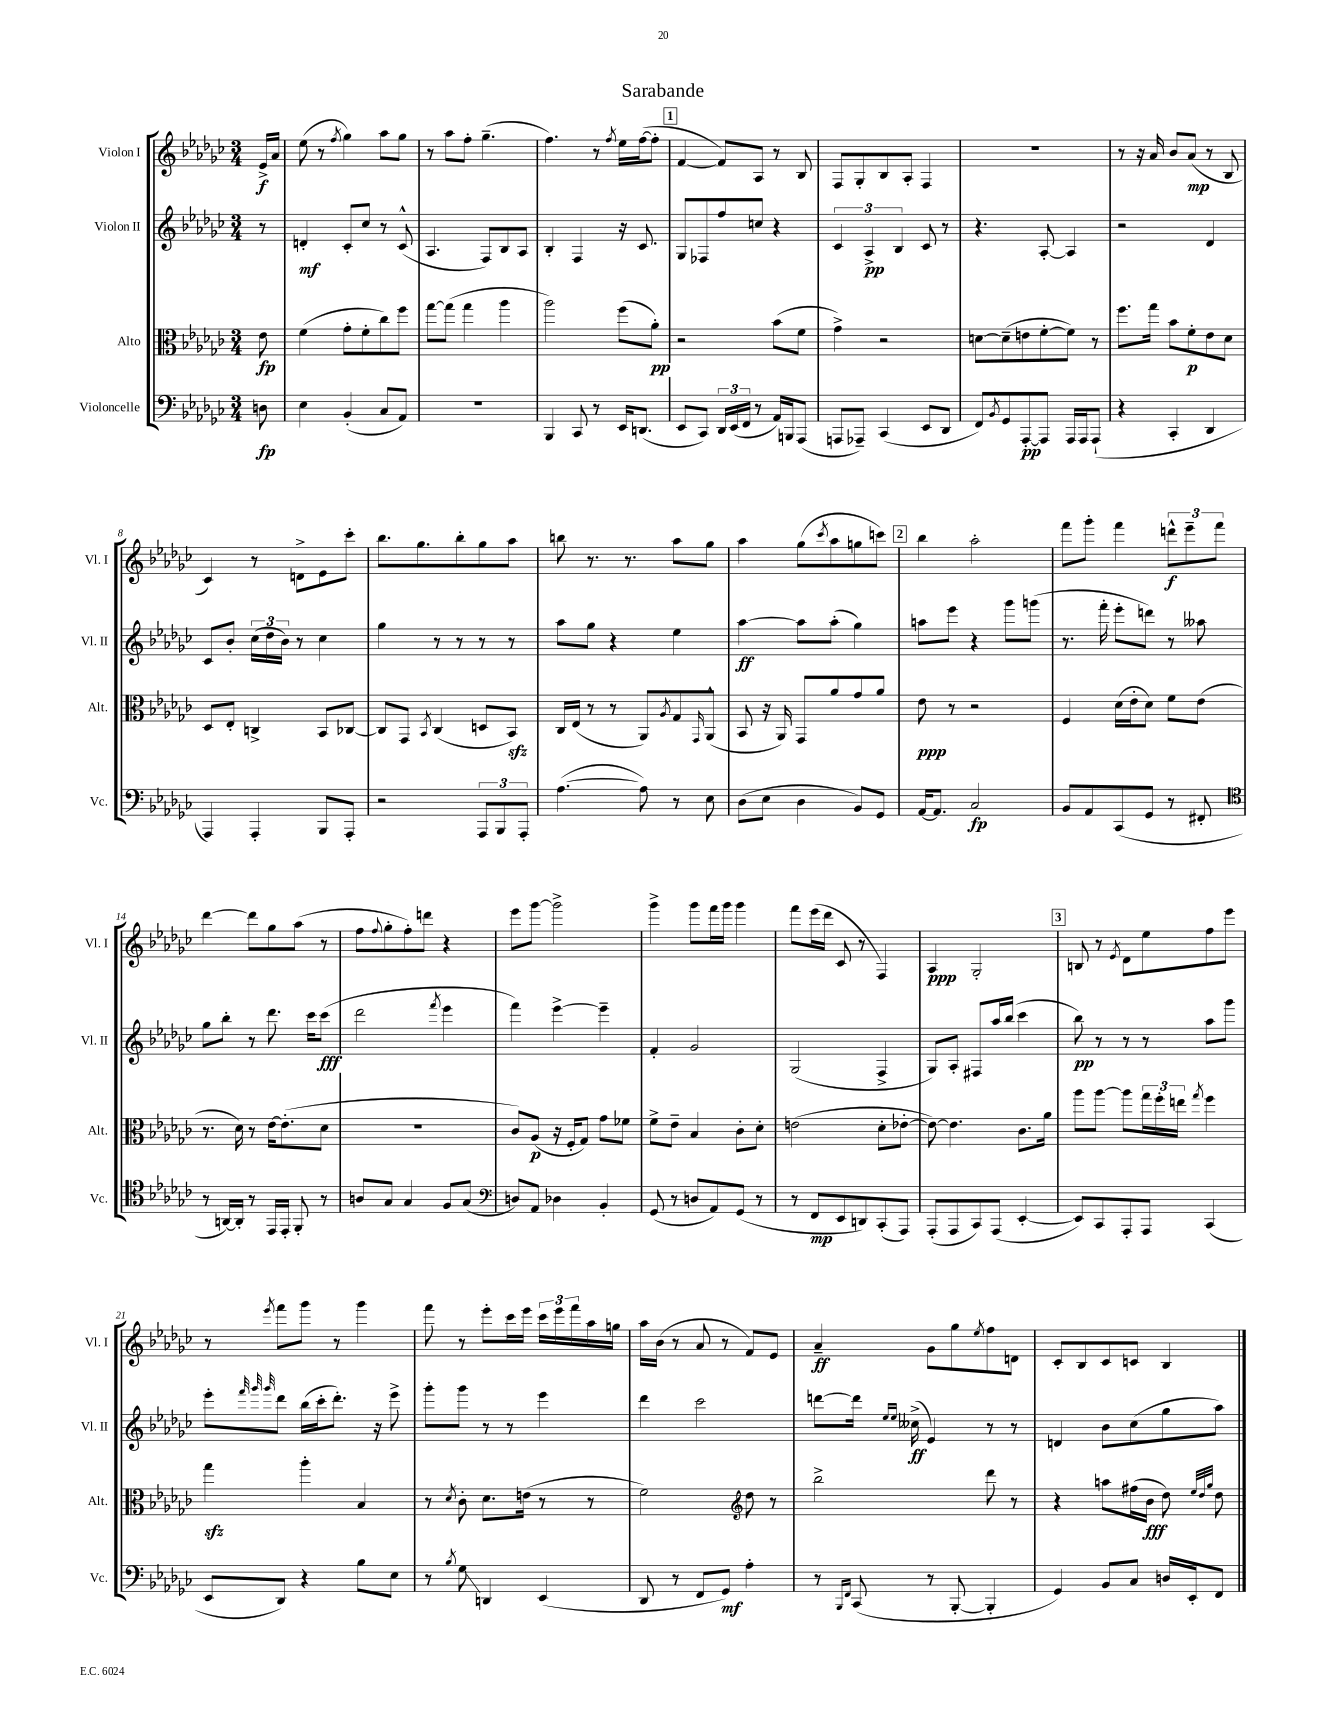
\header { title = "Sarabande" }
<<
\new StaffGroup <<
\new Staff = "s0" \with { instrumentName = "Violon I" shortInstrumentName = "Vl. I" } {
    \clef treble \key ges \major \numericTimeSignature \time 3/4 \partial 8
    ees'16->\f aes'16 |
    ees''8( r8 \acciaccatura { f''8 } ges''4) aes''8 ges''8 |
    r8 aes''8 f''8-. ges''4.--( |
    f''4.) r8 \acciaccatura { f''8 } ees''16 f''16~( f''8-. |
    \mark \markup { \box "1" } f'4~ f'8) aes8 r8 bes8 |
    f8 ges8-. bes8 aes8-. f4 |
    R2. |
    r8 r16 aes'16 bes'8 aes'8\mp( r8 bes8 |
    ces'4) r8 d'8-> ees'8 ces'''8-. |
    bes''8. ges''8. bes''8-. ges''8 aes''8 |
    b''8 r8. r8. aes''8 ges''8 |
    aes''4 ges''8( \acciaccatura { ces'''8 } aes''8 g''8 c'''8) |
    \mark \markup { \box "2" } bes''4 aes''2-. |
    f'''8 ges'''8-. f'''4 \tuplet 3/2 { d'''8-^\f ees'''8-- f'''8 } |
    des'''4~ des'''8 ges''8 aes''8( r8 |
    f''8 \appoggiatura { f''8 } ges''8-. f''8-.) d'''8 r4 |
    ees'''8 ges'''8~ ges'''2-> |
    ges'''4-> ges'''8 f'''16 ges'''16 ges'''4 |
    f'''8 ees'''16( des'''16 ces'8 r8 f4) |
    aes4\ppp ges2-. |
    \mark \markup { \box "3" } b8 r8 \acciaccatura { ees'8 } des'8 ees''8 f''8 ees'''8 |
    r8 \acciaccatura { ees'''8 } f'''8 ges'''8 r8 ges'''4 |
    f'''8 r8 ees'''8-. ces'''16 ees'''16 \tuplet 3/2 { ces'''16 ees'''16 f'''16 } aes''16 g''16 |
    aes''16 bes'16( r8 aes'8 r8 f'8) ees'8 |
    aes'4--\ff ges'8 ges''8 \acciaccatura { ees''8 } f''8 d'8 |
    ces'8-. bes8 ces'8 c'8 bes4 \bar "|." |
}
\new Staff = "s1" \with { instrumentName = "Violon II" shortInstrumentName = "Vl. II" } {
    \clef treble \key ges \major \numericTimeSignature \time 3/4 \partial 8
    r8 |
    d'4-.\mf ces'8-. ces''8 r8 ces'8-^( |
    aes4. f8) bes8 aes8 |
    bes4-. f4 r16 ces'8. |
    \mark \markup { \box "1" } ges8 fes8 f''8 c''8 r4 |
    \tuplet 3/2 { ces'4 aes4->\pp bes4 } ces'8 r8 |
    r4. aes8~-. aes4 |
    r2 des'4 |
    ces'8 bes'8-. \tuplet 3/2 { ces''16( des''16 bes'16) } r8 ces''4 |
    ges''4 r8 r8 r8 r8 |
    aes''8 ges''8 r4 ees''4 |
    aes''4~\ff aes''8 aes''8-.( ges''4) |
    \mark \markup { \box "2" } a''8 ees'''8 r4 ges'''8 g'''8( |
    r8. f'''16-. ees'''8-. d'''8) r8 aeses''8 |
    ges''8 bes''8-. r8 des'''8. ces'''16 ces'''8\fff( |
    des'''2 \acciaccatura { f'''8 } ees'''4 |
    f'''4) ees'''4~-> ees'''4-- |
    f'4-. ges'2 |
    ges2( f4-> |
    ges8) aes8-. fis8 aes''16 bes''16( ces'''4 |
    \mark \markup { \box "3" } bes''8\pp) r8 r8 r8 aes''8 ges'''8 |
    ees'''8-. \grace { f'''32 ges'''32 ges'''32 } des'''8 bes''16( ces'''16-. des'''8.-.) r16 ees'''8-> |
    ges'''8-. ges'''8 r8 r8 ees'''4 |
    des'''4 ces'''2 |
    d'''8~ d'''16 \grace { ees''16 ees''16 } ceses''16->\ff( ees'4) r8 r8 |
    d'4 bes'8 ces''8( ges''8 aes''8) \bar "|." |
}
\new Staff = "s2" \with { instrumentName = "Alto" shortInstrumentName = "Alt." } {
    \clef alto \key ges \major \numericTimeSignature \time 3/4 \partial 8
    ees'8\fp |
    f'4( ges'8-. f'8-. ces''8) f''8 |
    ges''8~ ges''8( ges''4 aes''4 |
    aes''2) f''8( aes'8-.\pp) |
    \mark \markup { \box "1" } r2 bes'8( f'8 |
    ges'4->) r2 |
    d'8~ d'8--( e'8 f'8~-. f'8) r8 |
    f''8. ges''16 bes'8 f'8-.\p ees'8 des'8 |
    des8 ees8-. c4-> bes,8 ces8~ |
    ces8 ges,8 \acciaccatura { bes,8 } ces4( d8 bes,8\sfz) |
    ces16 ees16( r8 r8 aes,8) \acciaccatura { aes8 } ges8 \grace { ges,16 } aes,8-^( |
    bes,8 r16 aes,16) ges,8 aes'8 ges'8 aes'8 |
    \mark \markup { \box "2" } ees'8\ppp r8 r2 |
    f4 des'16( ees'16-. des'8) f'8 ees'8( |
    r8. des'16) r8 ees'16~ ees'8.-.( des'8 |
    R2. |
    ces'8) aes8\p( r16 f16-. ges8) ges'8 fes'8 |
    f'8-> ees'8-- bes4 ces'8-. des'8-. |
    e'2( des'8-. ees'8~-. |
    ees'8~) ees'4. ces'8. aes'16 |
    \mark \markup { \box "3" } aes''8 aes''8~ aes''8 \tuplet 3/2 { ges''16 f''16-. e''16 } \acciaccatura { ges''8 } f''4 |
    ges''4\sfz aes''4-. bes4 |
    r8 \acciaccatura { des'8 } ces'8-. des'8. e'16( r8 r8 |
    f'2) \clef treble des''8 r8 |
    bes''2-> des'''8 r8 |
    r4 a''8 fis''16( bes'16\fff des''8) \grace { ees''32 des''32 ges''32 } des''8 \bar "|." |
}
\new Staff = "s3" \with { instrumentName = "Violoncelle" shortInstrumentName = "Vc." } {
    \clef bass \key ges \major \numericTimeSignature \time 3/4 \partial 8
    d8\fp |
    ees4 bes,4-.( ces8 aes,8) |
    R2. |
    bes,,4 ces,8 r8 ees,16 d,8.( |
    \mark \markup { \box "1" } ees,8 ces,8) \tuplet 3/2 { des,16 ees,16( f,16 } r8 aes,16) b,,16 aes,,8( |
    a,,8 aes,,8--) ces,4( ees,8 des,8 |
    f,8) \acciaccatura { bes,8 } ges,8 aes,,8~-.\pp aes,,8 aes,,16 aes,,16 aes,,8-!( |
    r4 ces,4-. des,4 |
    aes,,4) aes,,4-. bes,,8 aes,,8-. |
    r2 \tuplet 3/2 { aes,,8 bes,,8 aes,,8-. } |
    aes4.~( aes8) r8 ees8 |
    des8( ees8 des4 bes,8) ges,8 |
    \mark \markup { \box "2" } aes,16~ aes,8. ces2\fp |
    bes,8 aes,8 ces,8( ges,8 r8 fis,8-. |
    \clef tenor r8 a,16~) a,16-. r8 ees,16 ees,16-. f,8-. r8 |
    a8 ges8 ges4 f8 ges8( |
    \clef bass d8) aes,8 des4 bes,4-. |
    ges,8( r8 d8 aes,8) ges,8( r8 |
    r8 f,8\mp ees,8 d,8) ces,8-.( aes,,8) |
    aes,,8-.( aes,,8 ces,8) aes,,8( ees,4~-. |
    \mark \markup { \box "3" } ees,8) ces,8 aes,,8-. aes,,8 ces,4( |
    ees,8 des,8) r4 bes8 ees8 |
    r8 \acciaccatura { bes8 } ges8\glissando d,4 ees,4( |
    des,8 r8 f,8 ges,8\mf) aes4-. |
    r8 \grace { bes,,16 f,16 } ces,8( r8 bes,,8~-. bes,,4-. |
    ges,4) bes,8 ces8 d16 ees,16-. f,8 \bar "|." |
}
>>
>>
